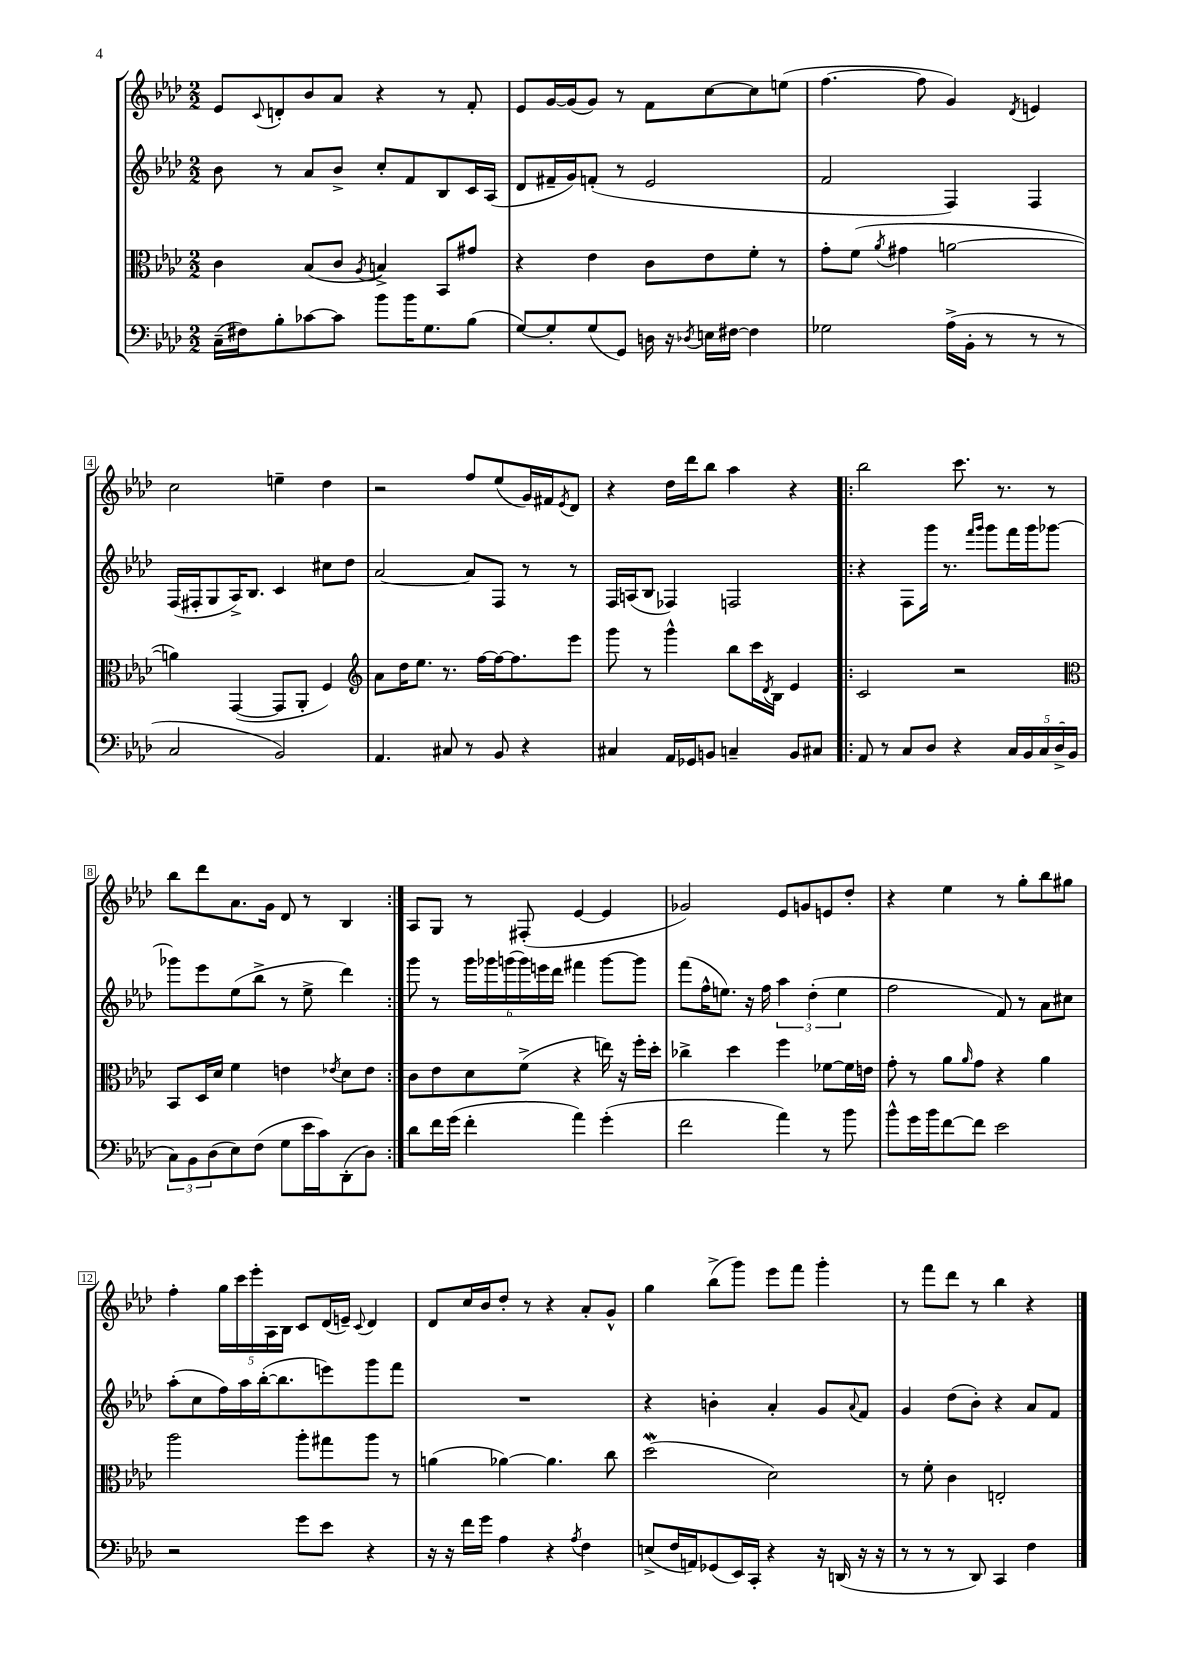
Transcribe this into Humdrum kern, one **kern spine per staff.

**kern	**kern	**kern	**kern
*staff4	*staff3	*staff2	*staff1
*clefF4	*clefC3	*clefG2	*clefG2
*k[b-e-a-d-]	*k[b-e-a-d-]	*k[b-e-a-d-]	*k[b-e-a-d-]
*M2/2	*M2/2	*M2/2	*M2/2
(16C~	4c	8b-	8e-
16F#)	.	.	.
.	.	.	8qqc
8B-'	.	8r	8d'
[8c-	(8B-	8a-	8b-
8c-]	8c	8b-^	8a-
.	8qA-	.	.
8b-	4B^)	8cc'	4r
16b-	.	8f	.
8.G	.	.	.
.	8BB-	8B-	8r
(8B-	8g#	16c	8f'
.	.	(16A-	.
=	=	=	=
[8G)	4r	8d-	8e-
8G']	.	16f#~	[16g
.	.	16g)	(16g]
(8G	4e-	(8f'	8g)
8GG)	.	8r	8r
16D	8c	2e-	8f
16r	.	.	.
8qD-	.	.	.
16E	8e-	.	[8cc
[16F#	.	.	.
4F#]	8f'	.	8cc]
.	8r	.	(8ee
=	=	=	=
2G-	8g'	2f	[4.ff
.	(8f	.	.
.	8qa-	.	.
.	4g#	.	.
.	.	.	8ff]
(16A-^	[2a	4F)	4g)
16BB-'	.	.	.
8r	.	.	.
.	.	.	8qd-
8r	.	4F	4e
8r	.	.	.
=	=	=	=
2C	4a])	(16F	2cc
.	.	16F#'	.
.	.	8G	.
.	([4GG	16A-^)	.
.	.	8.B-	.
2BB-)	8GG]	4c	4ee~
.	8AA-'	.	.
.	4F)	8cc#	4dd-
.	.	8dd-	.
=	=	=	=
*	*clefG2	*	*
4.AA-	8a-	[2a-	2r
.	16dd-	.	.
.	8.ee-	.	.
8C#	8.r	.	.
8r	.	8a-]	8ff
.	[16ff	.	.
8BB-	16ff_	8F	(8ee-
.	8.ff]	.	.
4r	.	8r	16g)
.	.	.	16f#
.	.	.	8qe-
.	8eee-	8r	8d-
=	=	=	=
4C#	8ggg	16F	4r
.	.	(16A	.
.	8r	8B-	.
16AA-	4ggg^^	4F-)	16dd-
16GG-	.	.	16ddd-
8BB	.	.	8bb-
4C~	8bb-	2F	4aa-
.	16ccc	.	.
.	8qd-	.	.
.	16B-	.	.
8BB	4e-	.	4r
8C#	.	.	.
=!|:	=!|:	=!|:	=!|:
8AA-	2c	4r	2bb-
8r	.	.	.
8C	.	8F	.
8D-	.	16ggg	.
.	.	8.r	.
4r	2r	.	8.ccc
.	.	16qqfff	.
.	.	16qqggg	.
.	.	8ggg	.
.	.	.	8.r
20C	.	16fff	.
20BB-	.	.	.
.	.	16ggg	.
20C	.	.	.
.	.	[8ggg-	8r
(20D-^	.	.	.
20BB-	.	.	.
=	=	=	=
*	*clefC3	*	*
12C)	8BB-	8ggg-]	8bb-
12BB-	.	.	.
.	16D-	8eee-	8ddd-
(12D-	.	.	.
.	16d-	.	.
8E-)	4f	(8ee-	8.a-
(8F	.	8bb-^	.
.	.	.	16g
8G	4e	8r	8d-
16e-	.	8ee-^	8r
16c)	.	.	.
.	8qe-	.	.
(8DD-'	8d-	4ddd-)	4B-
8D-)	8e-	.	.
=:|!	=:|!	=:|!	=:|!
8d-	8c	8ggg	8A-
16f	8e-	8r	8G
(16g	.	.	.
4f'	8d-	24ggg	8r
.	.	24ggg-	.
.	.	(24ggg	.
.	(8f^	24ggg)	(8F#'
.	.	24eee	.
.	.	24ddd-	.
4a-)	4r	4fff#	[4e-
(4g'	16ee)	[8ggg	4e-]
.	16r	.	.
.	16ff'	8ggg]	.
.	16dd-'	.	.
=	=	=	=
2f	4cc-^	(8fff	2g-)
.	.	16ff^^	.
.	.	8.ee)	.
.	4dd-	.	.
.	.	16r	.
.	.	16ff	.
4a-)	4ff	6aa-	8e-
.	.	.	8g
.	.	(6dd-'	.
8r	[8f-	.	8e
.	.	6ee	.
8b-	16f-]	.	8dd-'
.	16e	.	.
=	=	=	=
8b-^^	8g'	2ff	4r
16g	8r	.	.
16b-	.	.	.
[8f	8a-	.	4ee-
.	16qqa-	.	.
8f]	8g	.	.
2e-	4r	8f)	8r
.	.	8r	8gg'
.	4a-	8a-	8bb-
.	.	8cc#	8gg#
=	=	=	=
2r	2aa-	(8aa-'	4ff'
.	.	8cc	.
.	.	16ff)	20gg
.	.	.	20ccc
.	.	16aa-	.
.	.	.	20eee-'
.	.	([16bb-'	.
.	.	.	20A-
.	.	8.bb-]	.
.	.	.	20B-
8g	8aa-'	.	8c
8e-	8gg#	8eee)	(16d-
.	.	.	16e~)
.	.	.	8qqc
4r	8aa-	8ggg	4d-
.	8r	8fff	.
=	=	=	=
16r	(4a	1r	8d-
16r	.	.	.
16f	.	.	16cc
16g	.	.	16b-
4A-	[4a-)	.	8dd-'
.	.	.	8r
4r	4.a-]	.	4r
8qA-	.	.	.
4F	.	.	8a-'
.	8cc	.	8g^^
=	=	=	=
(8E^	(2dd-	4r	4gg
16F	.	.	.
16AA)	.	.	.
(8GG-	.	4b'	(8bb-^
16EE-)	.	.	8ggg)
16CC'	.	.	.
4r	2d-)	4a-'	8eee-
.	.	.	8fff
16r	.	8g	4ggg'
(16DD	.	.	.
.	.	8qqa-	.
16r	.	8f	.
16r	.	.	.
=	=	=	=
8r	8r	4g	8r
8r	8f'	.	8fff
8r	4c	(8dd-	8ddd-
8DD-)	.	8b-')	8r
4CC	2E'	4r	4bb-
4F	.	8a-	4r
.	.	8f	.
==	==	==	==
*-	*-	*-	*-
